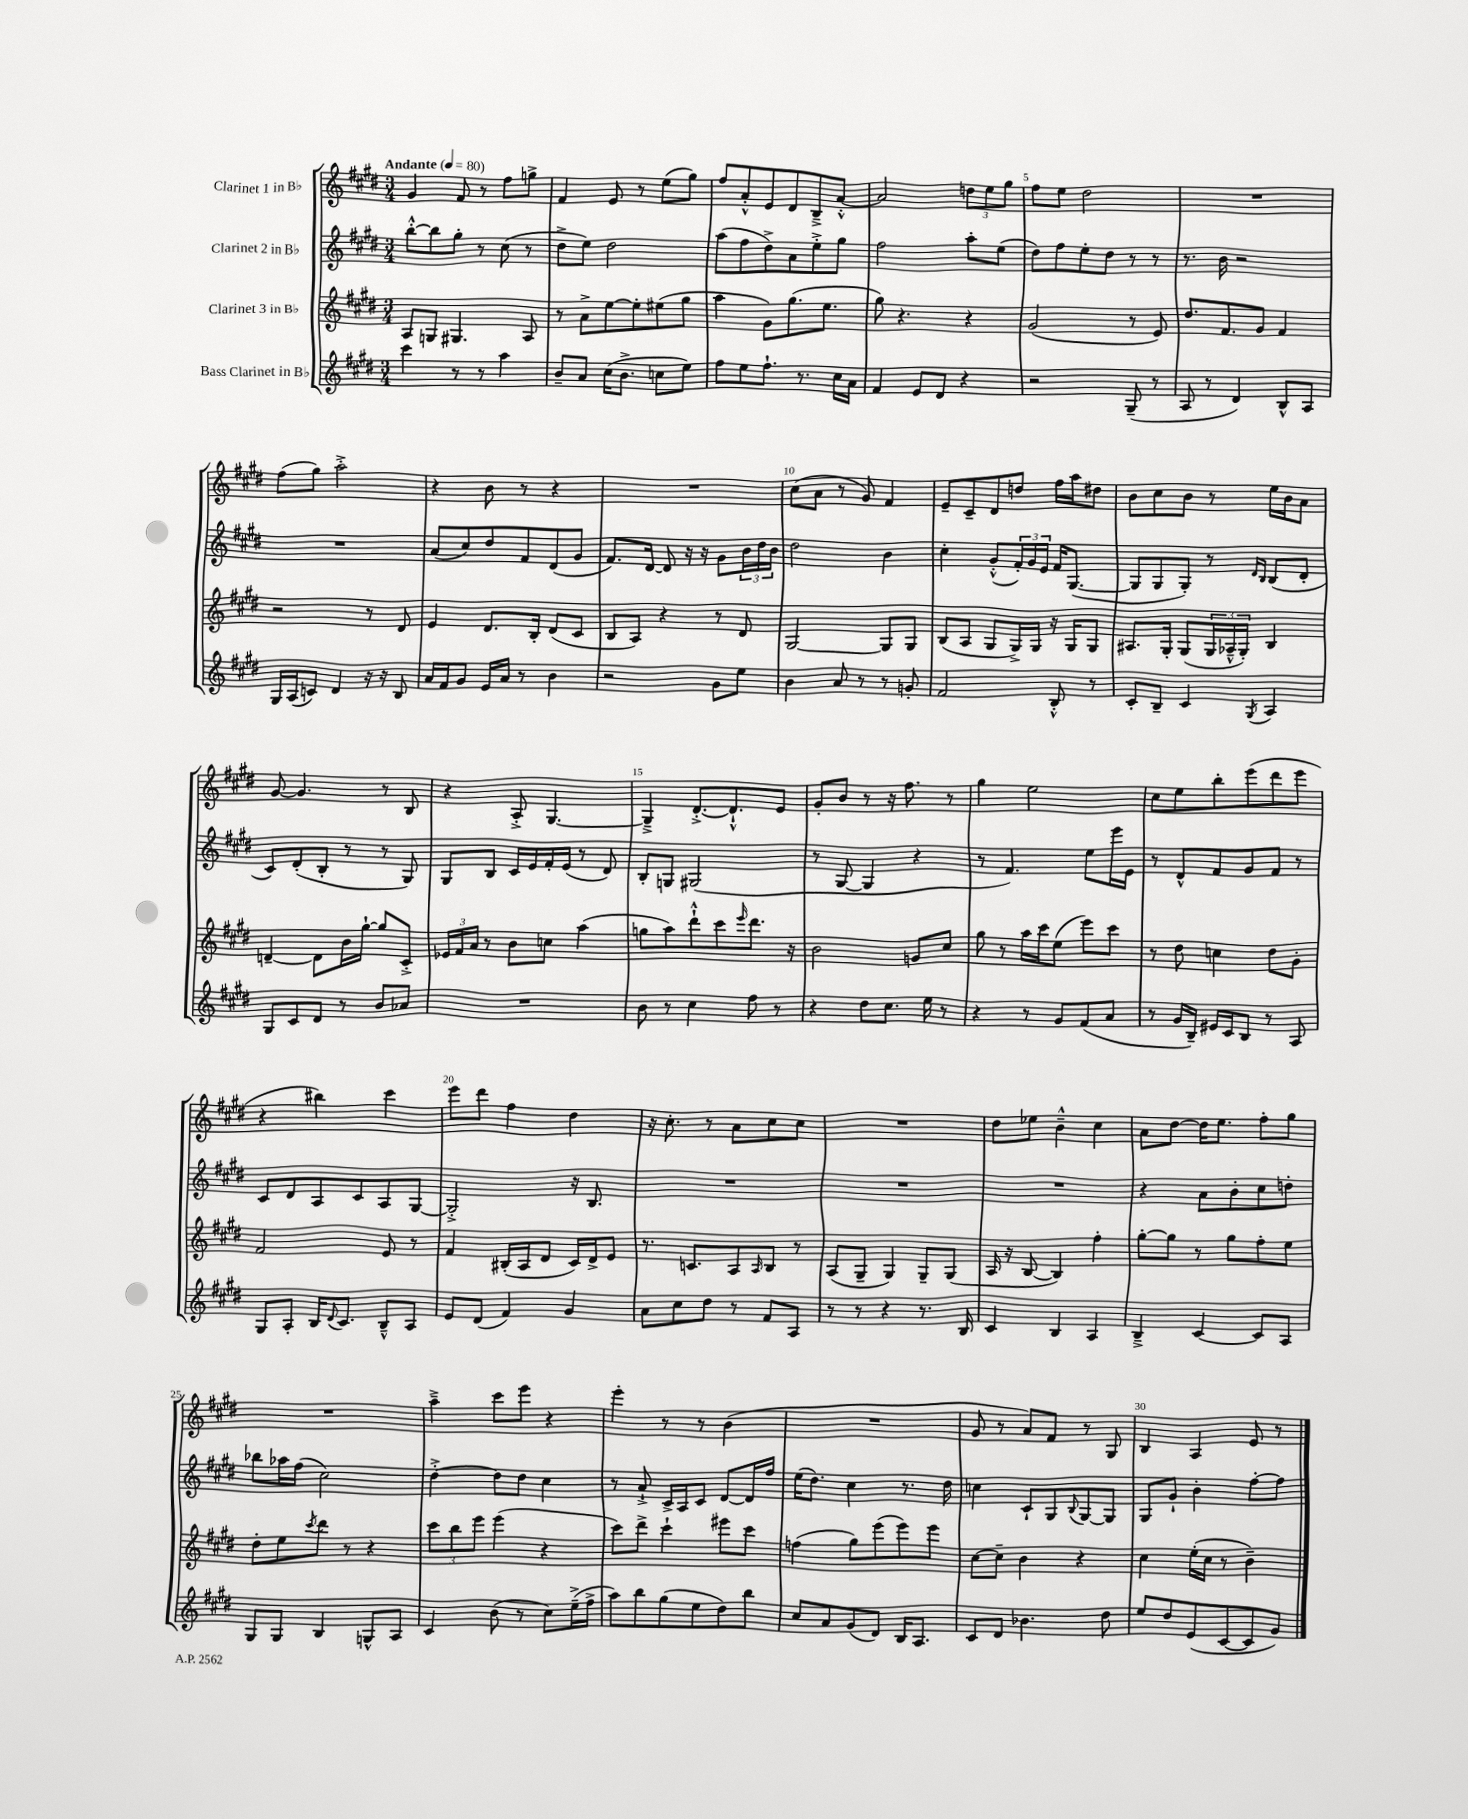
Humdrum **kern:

**kern	**kern	**kern	**kern
*staff4	*staff3	*staff2	*staff1
*clefG2	*clefG2	*clefG2	*clefG2
*k[f#c#g#d#]	*k[f#c#g#d#]	*k[f#c#g#d#]	*k[f#c#g#d#]
*M3/4	*M3/4	*M3/4	*M3/4
*MM80	*MM80	*MM80	*MM80
4ccc#	8A	[8bb'^^	4g#
.	8G	8bb]	.
8r	4.G#	8gg#'	8f#
8r	.	8r	8r
4aa	.	(8cc#	8ff#
.	8A	8r	8gg^
=	=	=	=
8b~	8r	8dd#^	4f#
8a	8a^	8ee)	.
(16cc#	[8ee	2dd#	8e
8.b^	.	.	.
.	8ee']	.	8r
8cc	(8ee#	.	(8ee
8ee)	8gg#	.	8gg#)
=	=	=	=
8ff#	4aa	(8aa	8ff#
8ee	.	8ff#	8a'^^
8.ff#`	8g#)	8dd#^)	8e
.	(8.gg#	8a	8d#
8.r	.	.	.
.	.	8ee'^	8B~^
.	8.ee	.	.
16cc#	.	8gg#	[8a'^^
16a	.	.	.
=	=	=	=
4f#	8gg#)	2ff#	2a]
.	4.r	.	.
8e	.	.	.
8d#	.	.	.
4r	4r	8aa'	12dd
.	.	.	12ee
.	.	(8ee	.
.	.	.	12gg#
=	=	=	=
2r	(2g#	8dd#)	8ff#
.	.	8ff#	8ee
.	.	8ee'	2dd#
.	.	8dd#	.
(8G#~	8r	8r	.
8r	8e)	8r	.
=	=	=	=
8A	8.dd#	8.r	2.r
8r	.	.	.
.	8.f#	16b	.
4d#)	.	2r	.
.	8g#	.	.
8B^^	4f#	.	.
8A	.	.	.
=	=	=	=
16G#	2r	2.r	(8ff#
(16A	.	.	.
8c)	.	.	8gg#)
4d#	.	.	2aa'^
16r	8r	.	.
16r	.	.	.
8B	8d#	.	.
=	=	=	=
16a	4e	(8a	4r
16f#	.	.	.
8g#	.	8cc#)	.
16e	8.d#	8dd#	8b
16a	.	.	.
8r	.	8f#	8r
.	16B'	.	.
4b	(8d#	(8d#	4r
.	8c#	8g#	.
=	=	=	=
2r	8B	8.f#)	2.r
.	8A)	.	.
.	.	[16d#	.
.	4r	8d#]	.
.	.	16r	.
.	.	16r	.
8g#	8r	8g#	.
8ee	8d#	24b	.
.	.	24dd#	.
.	.	24b	.
=	=	=	=
4b	[2G#	2dd#	(8cc#
.	.	.	8a
8a	.	.	8r
8r	.	.	8g#)
8r	8G#]	4b	4f#
8g'	8G#	.	.
=	=	=	=
2f#	(8B	4cc#'	8e~
.	8A	.	8c#~
.	8G#	(8g#'^^	8d#
.	16G#^)	24f#')	8dd
.	.	24g#	.
.	16G#	.	.
.	.	24e	.
8B'^^	16r	16f#	16ff#
.	16G#	([8.G#	16aa
8r	8G#	.	8dd#
=	=	=	=
8c#'	8.A#	8G#]	8b
8B~	.	8G#	8cc#
.	16G#'	.	.
4c#	(8G#	8G#')	8b
.	24G#	8r	8r
.	24A-~^^	.	.
.	24G#')	.	.
.	.	16qqd#	.
8qG#	.	16qqB	.
4A	4B	(8B	16ee
.	.	.	16b
.	.	8d#'	8a
=	=	=	=
8G#	[4d~	8c#)	[8g#
8c#	.	(8d#'	4.g#]
8d#	8d]	8B'	.
8r	16b	8r	.
.	[16gg#`	.	.
8b	8gg#]	8r	8r
8a-	8c#'^	8G#)	8B
=	=	=	=
2.r	24e-	8G#	4r
.	24f#	.	.
.	24a	.	.
.	8r	8B	.
.	8b	16c#	8A'^
.	.	16e	.
.	8cc	16f#'	[4.G#
.	.	(16e	.
.	(4aa	8r	.
.	.	8d#)	.
=	=	=	=
8b	8gg	8B'	4G#~^]
8r	8aa)	8G	.
4cc#	8ddd#`^^	(2G#	[8.d#'^
.	8ccc#	.	.
.	.	.	8.d#`^^]
.	16qqeee	.	.
8ff#	8.ddd#	.	.
8r	.	.	8e
.	16r	.	.
=	=	=	=
4r	2b	8r	8g#'
.	.	[8G#	8b
8dd#	.	4G#]	8r
8.cc#	.	.	16r
.	.	.	8.ff#
.	8g	4r	.
16ee	.	.	.
8r	8cc#	.	8r
=	=	=	=
4r	8gg#	8r	4gg#
.	8r	4.f#)	.
8r	16aa	.	2ee
.	16ccc#	.	.
8g#	(8ee	.	.
(8f#	8eee)	8ee	.
8a	8ccc#	16eee	.
.	.	16e	.
=	=	=	=
8r	8r	8r	8cc#
16g#	8dd#	8d#^^	8ee
16B~)	.	.	.
16e#	4cc	8f#	8bb'
16c#	.	.	.
8B	.	8g#	(8eee
8r	8dd#	8f#	8ddd#
8A	8g#'	8r	8eee
=	=	=	=
8G#	2f#	8c#	4r
8A'	.	8d#	.
16B	.	8A	4bb#)
8qqd#	.	.	.
8.c#	.	.	.
.	.	8c#	.
8B~^^	8e	8A	4ccc#
8A	8r	[8G#	.
=	=	=	=
8e	4f#	2G#'^]	8eee
(8d#	.	.	8ddd#
4f#)	(16B#'	.	4ff#
.	16A	.	.
.	8d#	.	.
4g#	16c#)	16r	4dd#
.	16d#^	8.B	.
.	8e	.	.
=	=	=	=
8a	8.r	2.r	16r
.	.	.	8.cc#'
8cc#	.	.	.
.	8.c	.	.
8dd#	.	.	8r
8r	8A	.	8a
.	16qqA	.	.
8f#	8B	.	8cc#
8A	8r	.	8cc#
=	=	=	=
8r	(8A	2.r	2.r
8r	8G#~	.	.
4r	4G#)	.	.
8.r	8G#~	.	.
.	(8G#	.	.
16B	.	.	.
=	=	=	=
4c#	16A	2.r	8dd#
.	16r	.	.
.	[8B	.	8ee-
4B	4B])	.	4b~^^
4A	4ff#'	.	4cc#
=	=	=	=
4B~^	[8gg#'	4r	8a
.	8gg#]	.	[8dd#
[4c#	8r	8a	16dd#]
.	.	.	8.ee
.	8gg#	8b'	.
8c#]	8ff#'	8cc#	8ff#'
8A	8ee	8dd'	8gg#
=	=	=	=
8G#	8dd#'	8bb-	2.r
8G#	8ee	16aa-	.
.	.	(16ff#	.
.	8qccc#	.	.
4B	8ddd#	2cc#)	.
.	8r	.	.
8G^^	4r	.	.
8A	.	.	.
=	=	=	=
4c#	12ccc#	[4dd#'^	4aa~^
.	12bb	.	.
.	12eee	.	.
(8b	(4eee	8dd#]	8ccc#
8r	.	8dd#	8eee
8cc#)	4r	4cc#	4r
(16ee~^	.	.	.
16ff#^	.	.	.
=	=	=	=
8aa)	8ccc#)	8r	4eee'
8bb	8ddd#^	8a`^	.
(8gg#	4ccc#`	16c#^	8r
.	.	16A	.
8ee	.	8c#	8r
8dd#)	8eee#	[8d#	(4b
8bb	8ccc#	16d#]	.
.	.	16ff#	.
=	=	=	=
8cc#	(4ff	(16ee	2.r
.	.	8.dd#)	.
8a	.	.	.
(8g#	8gg#)	4cc#	.
8d#)	(8eee	.	.
16B	8eee)	8.r	.
8.A	.	.	.
.	8eee	.	.
.	.	16dd#	.
=	=	=	=
8c#	[8cc#	4cc	8g#
8d#	8cc#~]	.	8r
4.b-	4b	8c#`	8a)
.	.	8G#	8f#
.	.	8qqB	.
.	4r	[8G#	8r
8dd#	.	8G#]	8G#
=	=	=	=
8ee	4cc#	8G#	4B
8dd#	.	8g#`	.
(8e	(16ee'	4b'	4A
.	16cc#	.	.
[8c#	8r	.	.
8c#]	4b~)	[8ff#'	8e
8g#)	.	8ff#]	8r
==	==	==	==
*-	*-	*-	*-
